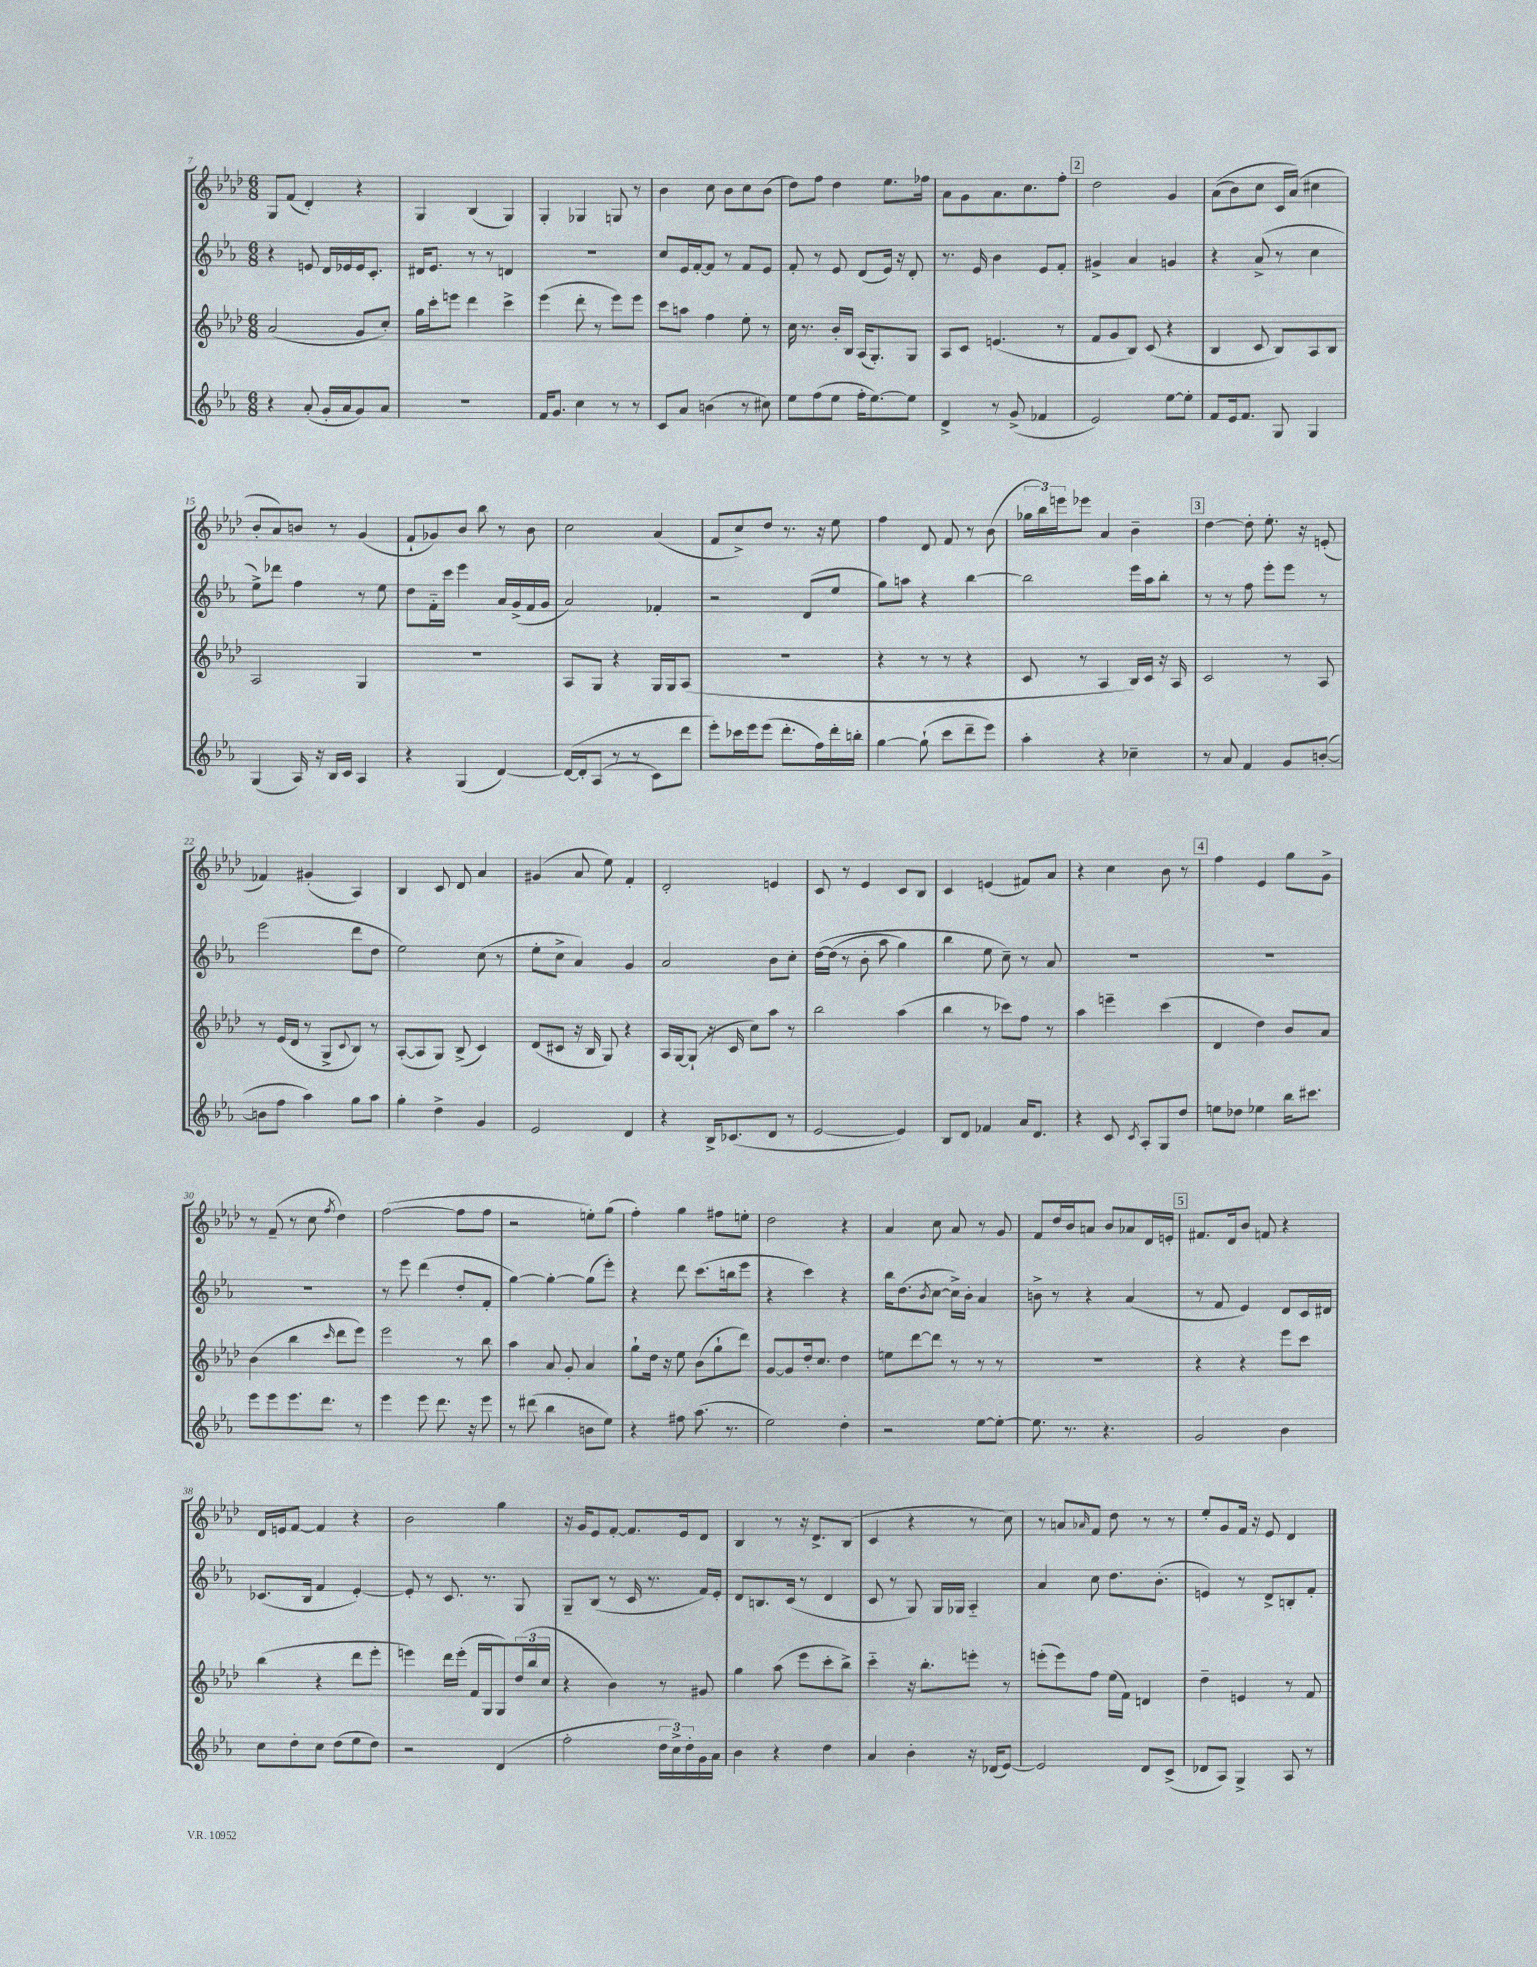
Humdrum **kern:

**kern	**kern	**kern	**kern
*staff4	*staff3	*staff2	*staff1
*clefG2	*clefG2	*clefG2	*clefG2
*k[b-e-a-]	*k[b-e-a-d-]	*k[b-e-a-]	*k[b-e-a-d-]
*M6/8	*M6/8	*M6/8	*M6/8
4r	(2a-/	4r	8G/L
.	.	.	(8f/J
(8a-'/	.	8e/	4d-'/)
16g'/LL	.	16d/LL	.
16a-/J	.	16e-/	.
8g/)	8g/L	16e-/J	4r
.	.	8.c'/J	.
8a-/J	8cc'/J)	.	.
=	=	=	=
2.r	16gg\LL	16d#/LK	4G/
.	16ccc'\J	8.e-/J	.
.	8eee\J	.	.
.	4ddd-\	8r	(4B-/
.	.	8r	.
.	4ccc^\	4d/	4G/)
=	=	=	=
16f/LK	(4eee-\	2.r	4G'/
8.g/J	.	.	.
4cc\	8ddd-'\	.	4G-/
.	8r	.	.
8r	8eee-\L)	.	8G/
8r	8eee-\J	.	8r
=	=	=	=
8c/L	8ccc\L	8cc/L	4b-\
8a-/J	8aa\J	16e-/L	.
.	.	[16f'/J	.
(4b\	4ff\	8f/]J	8cc\
.	.	8r	8b-\L
8r	8ee-'\	8f/L	8cc\
8cc#\)	8r	8e-/J	(8b-\J
=	=	=	=
8ee-\L	16cc\	8f'/	8dd-\L)
.	8.r	.	.
(8ff\	.	8r	8ff\J
8ee-\J	16b-'/LL	8e-/	4dd-\
.	16B-/JJ	.	.
16ff'\LK	(16A-/LK	(8d/L	.
[8.ee-\)	8.G'/)	.	.
.	.	16e-/Jk)	8.ee-\L
.	.	16r	.
8ee-\]J	8G/J	8d'/	.
.	.	.	16ff-\Jk
=	=	=	=
4d^/	8A-/L	8.r	8a-\L
.	8c/J	.	8g\
.	.	16e-/	.
8r	(4.e/	4b-\	8.a-\
(8g^/	.	.	.
.	.	.	8.cc\
4f-/	.	8e-/L	.
.	8r	8f'/J	8ff'\J
=	=	=	=
2e-/)	8f/L	4g#^/	2dd-\
.	8g/	.	.
.	8B-/J)	4a-/	.
.	(8c/	.	.
[8ee-\L	4r	4g/	4g/
8ee-'\]J	.	.	.
=	=	=	=
8f/L	4B-/	4r	&((8a-\L
16e-/k	.	.	8b-\)
8.f/J	.	.	.
.	8c/	(8a-^/	8cc\J
8G/	8B-/L)	8r	16c/LL
.	.	.	(16a-/JJ&)
4G/	8A-/	4cc\	4cc#\
.	8B-/J	.	.
=	=	=	=
(4G/	2A-/	8ee-^\L)	8b-'/L
.	.	8ddd-\J	8a-/)
16A-/)	.	4ff\	8b/J
16r	.	.	.
16B-/LL	.	.	8r
16c/JJ	.	.	.
4A-/	4G/	8r	(4g/
.	.	8ee-\	.
=	=	=	=
4r	2.r	8dd\L	8f`/L
.	.	16f'~\L	8g-/)
.	.	16ccc\JJ	.
(4G/	.	4eee-\	8b-/J
.	.	.	8bb-\
[4d/)	.	16a-/LL	8r
.	.	(16g^/	.
.	.	16f/	8b-\
.	.	16g/JJ	.
=	=	=	=
&(16d/_LL	8A-/L	2a-/)	2cc\
16d'/]J	.	.	.
(8A-/J	8G/J	.	.
8r	4r	.	.
8r	.	.	.
8c\L)	16G/LL	4f-'/	(4a-/
.	16G/J	.	.
8ddd\J	(8A-/J	.	.
=	=	=	=
8eee-'\L&)	2.r	2r	8f/L
16ccc-\L	.	.	8cc^/)
16eee-\J	.	.	.
(8eee-\J	.	.	8dd-/J
8.ddd'\L	.	.	8.r
.	.	(8d/L	.
16ff\L)	.	.	16r
16ddd'\	.	8ee-/J	8ee-\
16bb'\JJ	.	.	.
=	=	=	=
[4gg\	4r	8gg\L)	4ff\
.	.	8aa\J	.
(8gg`\]	8r	4r	8d-/
8ccc\L	8r	.	8f/
8ddd~\	4r	[4bb-\	8r
8eee-\J)	.	.	(8b-\
=	=	=	=
4aa-'\	8c/	2bb-\]	24gg-\LL
.	.	.	24bb-\)
.	.	.	24eee\J
.	8r	.	8eee-\J
4r	4A-/	.	4a-/
4cc-~\	16B-/LL)	16eee-\LL	4b-~\
.	16c/JJ	16aa-\J	.
.	16r	8bb-'\J	.
.	16A-/	.	.
=	=	=	=
8r	2c/	8r	[4dd-\
8a-/	.	8r	.
4f/	.	8ff\	8dd-'\]
.	.	8eee-'\L	8.ee-'\
8g/L	8r	8eee-\J	.
.	.	.	16r
([8b'/J	8A-/	8r	(8e'/
=	=	=	=
8b\]L	8r	(2eee-\	4f-/)
8ff\J	(16e-/LL	.	.
.	16d-/JJ	.	.
4aa-\)	8r	.	(4g#'/
.	8G^/L	.	.
.	8qqc/	.	.
8gg\L	8B-/J)	8ddd\L	4A-/)
8aa-\J	8r	8dd\J	.
=	=	=	=
4gg'\	([8A-'/L	2ee-\)	4B-/
.	8A-/]	.	.
4dd^\	8G/J)	.	8c/
.	(8B-^/	.	8d-/
4g/	4c/)	(8cc\	4a-/
.	.	8r	.
=	=	=	=
2e-/	(8d-/L	8ee-'\L	(4g#/
.	8c#/J	8cc^\J	.
.	16r	4a-/)	8a-/
.	16B-/	.	.
.	8G/)	.	8ee-\)
4d/	4r	4g/	4f'/
=	=	=	=
4r	16A-/LL	2a-/	2d-'/
.	[16G/J	.	.
.	(8G`/]J	.	.
16B-^/LK	16r	.	.
(8.c-/	16c/	.	.
.	8cc\L)	.	.
8d/J	8aa-\J	8b-\L	4e/
8r	8r	8cc'\J	.
=	=	=	=
[2e-/	2bb-\	&([16dd\LL	8c/
.	.	(16dd\]JJ	.
.	.	8r	8r
.	.	8b-'\	4e-/
.	.	8aa-\	.
4e-/])	(4aa-\	4gg\)	8c/L
.	.	.	8B-/J
=	=	=	=
8B-/L	4bb-\	4bb-\	4c/
8d/J	.	.	.
4f-/	8r	8ee-\	(4e/
.	8ccc-\L)	8cc~\&)	.
16a-/LK	8ff\J	8r	8f#/L)
8.d/J	.	.	.
.	8r	8a-/	8a-/J
=	=	=	=
4r	4aa-\	2.r	4r
8c/	4eee~\	.	4cc\
8qc/	.	.	.
8A-'/L	.	.	.
8G/	(4ccc\	.	8b-\
8dd/J	.	.	8r
=	=	=	=
8ee\L	4d-/	2.r	4ff\
8dd-\J	.	.	.
4ee-\	4dd-\)	.	4e-/
16bb-\LK	8b-/L	.	8gg\L
8.ccc#\J	.	.	.
.	8a-/J	.	8g^\J
=	=	=	=
8eee-\L	(4b-\	2.r	8r
8eee-\	.	.	(8f~/
8.eee-\	4bb-\	.	8r
.	.	.	8cc\
8.ddd\J	.	.	.
.	16qqccc/	.	8qff/
.	8ddd-\L	.	4dd-\)
8r	8eee-\J)	.	.
=	=	=	=
4eee-\	2eee-\	8r	([2ff\
.	.	8eee-\	.
8eee-\	.	(4ddd\	.
8.ddd\	.	.	.
.	8r	8dd'/L	8ff\]L
16r	.	.	.
8eee-\	8bb-\	8f'/J	8ff\J
=	=	=	=
8r	4aa-\	[4gg\)	2r
(8ddd#\	.	.	.
4bb-\	8a-/	4gg'\_	.
.	8g'/	.	.
8b\L	4a-/	(8gg\]L	8ee'\L)
8ee-\J)	.	8eee-'\J)	(8gg\J
=	=	=	=
4r	8gg`\L	4r	4ff'\)
.	16dd-\Jk	.	.
.	16r	.	.
8ff#\	8ee-\	8ddd\	4gg\
(8.aa-\	(8b-\L	(8.ccc\L	.
.	8gg`\	.	8ff#\L
8.r	.	16bb\k	.
.	8ddd-\J)	8eee-\J	8ee'\J
=	=	=	=
2ee-\)	[8g/L	4r	2dd-\
.	8g/]	.	.
.	16dd-'/k	4ccc\)	.
.	8.cc/J	.	.
4dd'\	4dd-\	4r	4r
=	=	=	=
2r	8ee\L	16bb-\LK	4a-/
.	.	(8.dd\	.
.	[8ddd-\	.	.
.	.	8qb-/	.
.	8ddd-\]J	[8cc\J	8cc\
.	8r	16cc^\]LL)	8a-/
.	.	16b-'\JJ	.
[8ee-\L	8r	4a-/	8r
8ee-'\_J	8r	.	8g/
=	=	=	=
8.ee-\]	2.r	8b^\	8f/L
.	.	8r	16dd-/L
8.r	.	.	16b-/J
.	.	4r	8a/J
4.r	.	.	8b-/L
.	.	(4a-/	8a-/
.	.	.	16d-/L
.	.	.	16e'/JJ
=	=	=	=
2g/	4r	8r	8.f#/L
.	.	8f/	.
.	.	.	16d-/k
.	4r	4e-/)	8b-/J
.	.	.	8f/
4b-\	8eee-\L	8d/L	4r
.	8ccc\J	16c/L	.
.	.	16d#/JJ	.
=	=	=	=
8cc\L	(4bb-\	(8.c-/L	16d-/LL
.	.	.	16e/J
8dd'\	.	.	[8f/J
.	.	16B-/Jk	.
8cc\J	4r	4f/	4f/]
(8dd\L	.	.	.
8ee-\	8ddd-\L	[4e-'/)	4r
8dd\J)	8eee-'\J	.	.
=	=	=	=
2r	4eee\)	8e-'/]	2b-\
.	.	8r	.
.	16ddd-\LL	8.c/	.
.	(16eee'\JJ	.	.
.	16f/LL	.	.
.	16G/J	8.r	.
(4d/	8G/)	.	4gg\
.	(24dd-/L	8G/	.
.	24bb-/	.	.
.	24cc/JJ	.	.
=	=	=	=
2ff'\	4r	8G~/L	16r
.	.	.	16g/LK
.	.	(8B-/J	8e-/
.	4b-\)	8r	[8f'/J
.	.	16c/	8.f/]L
.	.	8.r	.
24dd\LL	8r	.	.
24cc^\)	.	.	.
.	.	.	16e-/k
24dd'\	.	.	.
16g\	8g#/	16f/LL)	8d-/J
16a-\JJ	.	16e-'/JJ	.
=	=	=	=
4b-\	4gg\	8d/L	4B-/
.	.	8.B/	.
4r	(8aa-\	.	8r
.	.	(16c/Jk	.
.	8eee-\L	8r	16r
.	.	.	8.d-^/L
4dd\	8ccc'\	4d/	.
.	8bb-^\J)	.	(8B-/J
=	=	=	=
4a-/	4ccc'~\	8c/	4c/
.	.	8r	.
4b-'\	16r	8G/)	4r
.	8.bb-'\L	.	.
.	.	16G/LL	.
.	.	16G-/JJ	.
16r	8eee'\J	4A-'~/	8r
(16d-/LK	.	.	.
[8e-/J)	8r	.	8cc\)
=	=	=	=
2e-/]	(8eee'\L	4a-/	8r
.	8eee\)	.	8a/L
.	.	.	16qqa-/
.	8ff\J	8cc\	8f/J
.	(16ee-\LL	8.dd\L	8dd-\
.	16f\JJ)	.	.
8d/L	4d/	.	8r
.	.	(8.b-'\J	.
(8c^/J	.	.	8r
=	=	=	=
8d-/L	4dd-~\	4e/)	8ee-'/L
8A-/J)	.	.	8g/
4G^/	4e/	8r	16f/Jk
.	.	.	16r
.	.	8d^/L	8e-/
8A-/	8r	8B'/	4d-/
8r	8f/	8f'/J	.
==	==	==	==
*-	*-	*-	*-
